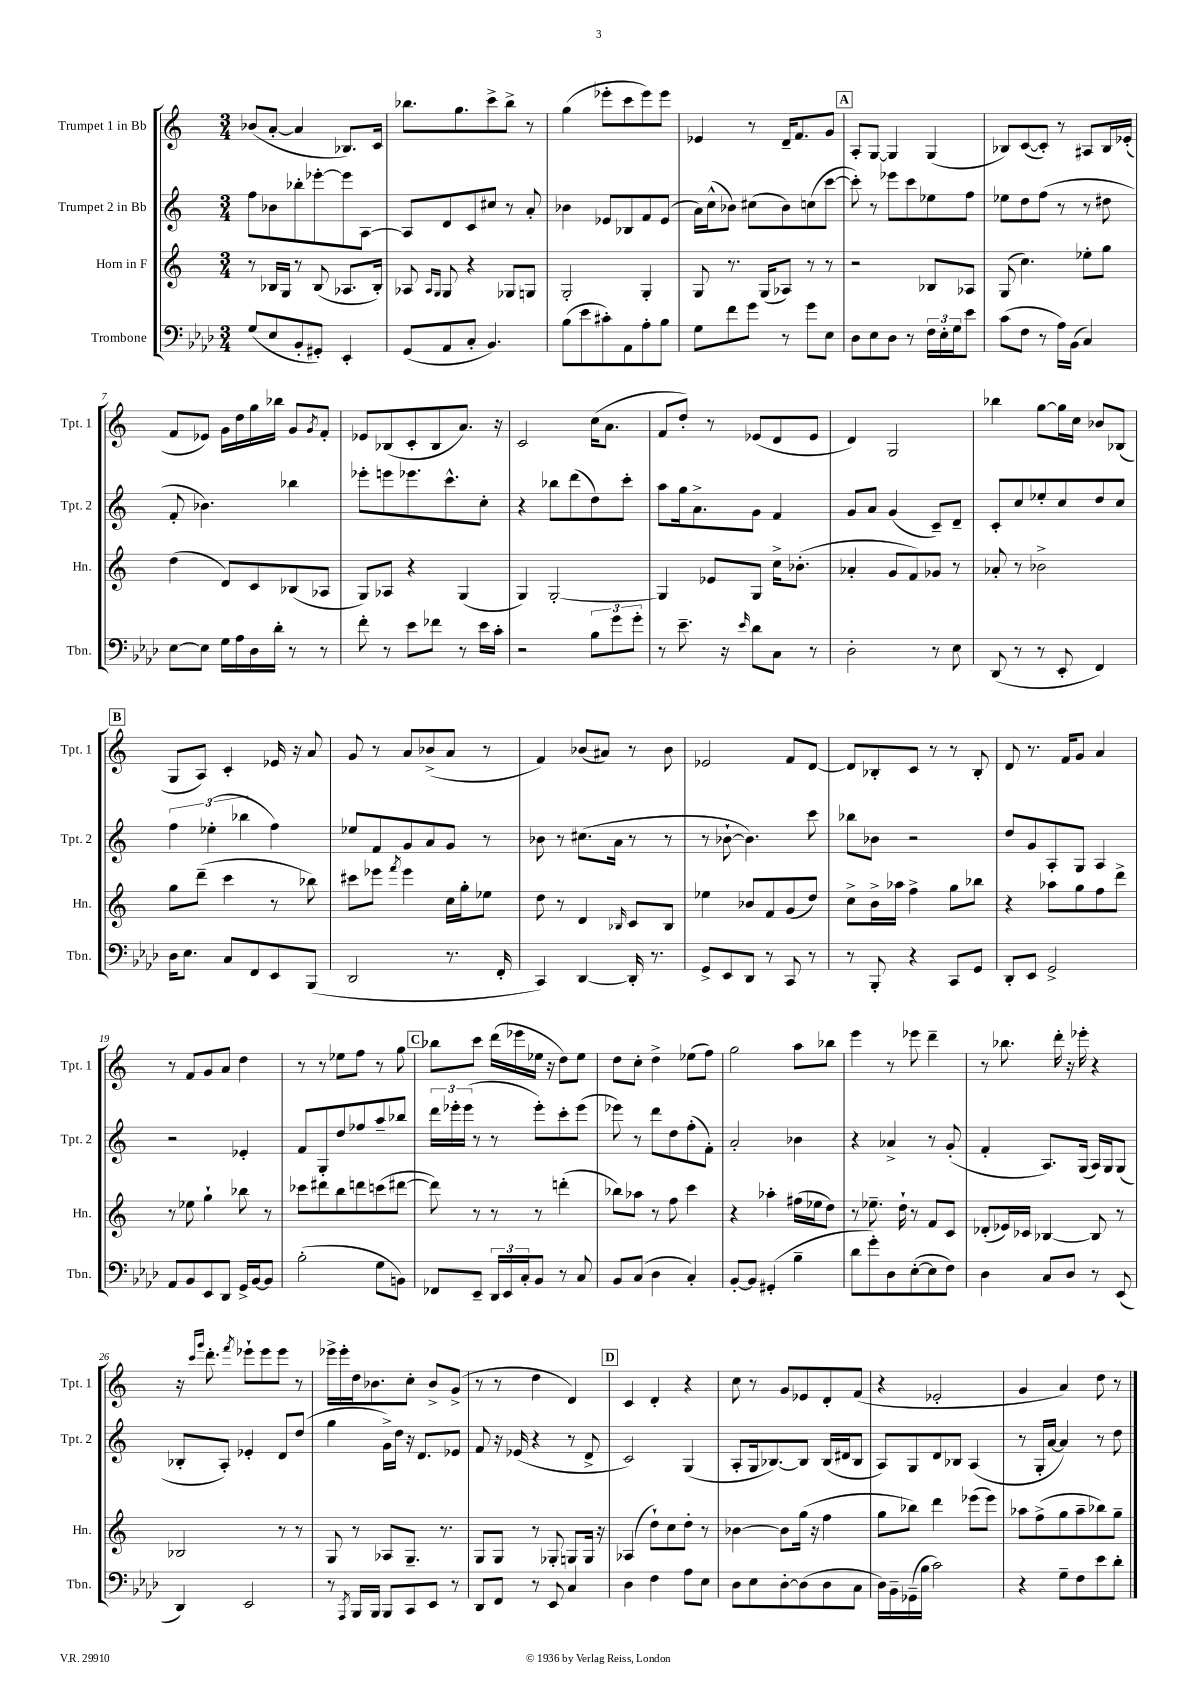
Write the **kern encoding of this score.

**kern	**kern	**kern	**kern
*staff4	*staff3	*staff2	*staff1
*clefF4	*clefG2	*clefG2	*clefG2
*k[b-e-a-d-]	*k[]	*k[]	*k[]
*M3/4	*M3/4	*M3/4	*M3/4
(8G/L	8r	8ff\L	(8b-/L
8E-/	16B-/LL	8b-\	[8a'/J
.	16G/JJ	.	.
8BB-'/	8r	8bb-'\	4a/]
8GG#'/J)	(8B-/	[8eee-'\	.
4EE-'/	8.A-/L	8eee-\]	8.B-/L)
.	.	[8A\J	.
.	16B-'/Jk)	.	16c/Jk
=	=	=	=
(8GG/L	8A-/	8A/]L	8.bb-\L
.	16qqA-/LL	.	.
.	16qqG/JJ	.	.
8AA-/	8G/	8d/	.
.	.	.	8.gg\
8C'/J	4r	8c/	.
4.BB-/)	.	8cc#/J	8ccc^\
.	8G-/L	8r	8bb-^\J
.	8G/J	8a'/	8r
=	=	=	=
(8B-\L	2G'/	4b-\	(4gg\
8e-\	.	.	.
8c#'\)	.	8e-/L	8eee-'\L
8AA-\	.	8B-/	8ccc\
8A-'\	4G'/	8f/	8eee-\)
8B-\J	.	(8e-/J	8eee-\J
=	=	=	=
8G\L	8G/	16a\LL)	4e-/
.	.	(16cc^^\J	.
8f\	8.r	8b-\J)	.
8g\J	.	(8cc#\L	8r
.	(16G/LK	.	.
8r	8A-/J)	8b-\)	16d~/LK
.	.	.	8.f/
8g\L	8r	(8cc\	.
8E-\J	8r	[8ccc\J	8g/J
=	=	=	=
8D-\L	2r	8ccc'\])	8A'/L
8E-\	.	8r	[8G/J
8D-\J	.	8eee-\L	4G/]
8r	.	8ccc\	.
24F\LL	8B-/L	8ee-\	(4G/
24E-'\	.	.	.
24G\J	.	.	.
8e-\J	8A-/J	8ff\J	.
=	=	=	=
(8c\L	(8G/	8ee-\L	8B-/L)
8F\J	4.cc\)	8dd\	([8c/
8r	.	(8ff\J	8c'/]J)
16A-\LL)	.	8r	8r
(16BB-\JJ	.	.	.
4C/)	8ee-'\L	8r	8A#/L
.	8gg\J	8dd#\	16B-/L
.	.	.	(16e-'/JJ
=	=	=	=
[8E-\L	(4dd\	8f'/	8f/L
8E-\]J	.	4.b-\)	8e-/J)
16G\LL	8d/L)	.	16g\LL
16A-\	.	.	16dd\
16D-\	8c/	.	16gg\
16d-'\JJ	.	.	16bb-\JJ
8r	(8B-/	4bb-\	8g/L
.	.	.	8qg/
8r	8A-/J	.	8f'/J
=	=	=	=
8f'\	8G/L)	8eee-'\L	8e-/L
8r	8A-/J	8eee\	(8B-/
8e-\L	4r	8.eee-\	8c'/
8f-\J	.	.	8B-/
.	.	8.ccc^^\	.
8r	(4G/	.	8.a/J)
16e-\LL	.	8cc'\J	.
16c'\JJ	.	.	16r
=	=	=	=
2r	4G/)	4r	2c/
.	[2G'/	8bb-\L	.
.	.	(8ddd\	.
12B-\L	.	8dd\)	(16cc\LK
.	.	.	8.a\J
12g\	.	.	.
.	.	8ccc'\J	.
12g'\J	.	.	.
=	=	=	=
8r	4G/]	8aa\L	8f/L
8.e-~\	.	16gg\k	8dd'/J)
.	.	8.a^\	.
.	8e-/L	.	8r
16r	.	.	.
16qqe-/	.	.	.
8d-\L	8G/J	8g\J	(8e-/L
8C\J	16cc^\LK	4f/	8d/
.	(8.b-'\J	.	.
8r	.	.	8e-/J
=	=	=	=
2D-'\	4a-'/	8g/L	4d/)
.	.	8a/J	.
.	8g/L	(4g/	2G/
.	8f/)	.	.
8r	8g-/J	8c~/L)	.
8E-\	8r	8d~/J	.
=	=	=	=
(8DD-/	8a-'/	8c'/L	4bb-\
8r	8r	8cc/	.
8r	2b-^\	8ee-'/	[8gg\L
8EE-'/	.	8cc/	16gg\]L
.	.	.	16cc\JJ
4FF/)	.	8dd/	8b-/L
.	.	8cc/J	(8B-/J
=	=	=	=
16D-\LK	8gg\L	6ff\	8G/L
8.E-\J	.	.	.
.	(8ddd~\J	.	8A/J)
.	.	(6ee-'\	.
8C/L	4ccc\	.	4c'/
.	.	6bb-\	.
8FF/	.	.	.
8EE-/	8r	4ff\)	16e-/
.	.	.	16r
(8BBB-/J	8bb-\)	.	8a/
=	=	=	=
2DD-/	8ccc#\L	8ee-/L	8g/
.	8eee-\J	8f/	8r
.	8qfff/	.	.
.	4eee-\	8g/	8a/L
.	.	8a/	(8b-^/
8.r	16cc\LL	8g/J	8a/J
.	16gg'\J	.	.
.	8ee-\J	8r	8r
16FF'/	.	.	.
=	=	=	=
4CC/)	8dd\	8b-\	4f/)
.	8r	8r	.
[4DD-/	4d/	(8.cc#\L	(8b-/L
.	.	.	8a#/J)
.	.	16a\Jk	.
.	16qqB-/	.	.
16DD-'/]	8c/L	8r	8r
8.r	.	.	.
.	8B-/J	8r	8b-\
=	=	=	=
8GG^/L	4ee-\	8r	2e-/
8EE-/	.	[8b-`\	.
8DD-/J	8b-/L	4.b-\])	.
8r	8f/	.	.
8CC/	(8g/	.	8f/L
8r	8dd/J)	8ccc\	[8d/J
=	=	=	=
8r	8cc^\L	8bb-\L	8d/]L
8BBB-'/	16b^\L	8b-\J	8B-'/
.	16aa-\JJ	.	.
4r	4ff^\	2r	8c/J
.	.	.	8r
8CC/L	8gg\L	.	8r
8GG/J	8bb-\J	.	8B-'/
=	=	=	=
8DD-'/L	4r	8dd/L	8d/
8EE-/J	.	8g/	8.r
2GG^/	8aa-\L	8A'/	.
.	.	.	16f/LK
.	8gg\	8G/J	8g/J
.	8ff\	4A/	4a/
.	8ddd^\J	.	.
=	=	=	=
8AA-/L	8r	2r	8r
8BB-/	8ee-\	.	8f/L
8EE-/	4gg`\	.	8g/
8DD-/J	.	.	8a/J
16GG^/LL	8bb-\	4e-'/	4dd\
[16BB-/J	.	.	.
8BB-/]J	8r	.	.
=	=	=	=
(2B-'\	8ccc-\L	8f/L	8r
.	8ddd#\	8G'/	8r
.	8bb\	8dd/	8ee-\L
.	8ddd\	8ff-/	8ff\J
8G\L	(8ccc\	8aa~/	8r
8BB\J)	[8ddd#\J	8bb-/J	8gg\
=	=	=	=
8FF-/L	8ddd#\])	24ddd\LL	8bb-\L
.	.	24eee-'\	.
.	.	(24eee-\JJ	.
8EE-~/J	8r	8r	8ccc\J
24DD-/LL	8r	8r	(16ddd\LL
24EE-/	.	.	.
.	.	.	16eee-\
24C'/J	.	.	.
8BB-/J	8r	8eee-'\L)	16ee-\JJ
.	.	.	16r
8r	(4ddd'\	8ccc'\	8dd\L)
8C/	.	(8eee-\J	8ee-\J
=	=	=	=
8BB-/L	8bb-\L)	8eee-\)	8dd\L
(8C/J	8aa-\J	8r	8cc'\J
4D-\	8r	8ddd\L	4dd^\
.	8ff\	8dd\	.
4C'/)	4ccc\	(8ff'\	(8ee-\L
.	.	8f'\J)	8ff\J)
=	=	=	=
[8BB-'/L	4r	2a'/	2gg\
8BB-/]J	.	.	.
(4GG#'/	4aa-'\	.	.
4B-~\	(16ff#\LL	4b-\	8aa\L
.	16ee-\J	.	.
.	8dd\J)	.	8bb-\J
=	=	=	=
8d-\L	8r	4r	4eee\
8g'\)	8.ee-~\	.	.
8D-\	.	4a-^/	8r
.	16dd`\	.	.
([8E-'\	8r	.	8eee-\
8E-\]	8f/L	8r	4ddd~\
8F\J)	8c/J	(8g'/	.
=	=	=	=
4D-\	(8d-'/L	4f'/	8r
.	16e-/L)	.	8.bb-\
.	16c-/JJ	.	.
8C/L	[4B-/	8.A/L)	.
.	.	.	16ddd'\
8D-/J	.	.	16r
.	.	(16G/Jk	16eee-'\
8r	8B-/]	16A/LL)	4r
.	.	16G/J	.
(8EE-/	8r	(8G/J	.
=	=	=	=
4DD-/)	2B-/	8B-'/L	16r
.	.	.	16qqccc/LL
.	.	.	16qqggg/JJ
.	.	.	8.ddd'\
.	.	8A'/J)	.
.	.	.	8qfff/
2EE-/	.	4e-'/	8eee-`\L
.	.	.	8eee-\
.	8r	8d/L	8eee-\J
.	8r	(8dd/J	8r
=	=	=	=
8r	8G/	4gg\	16eee-^\LL
.	.	.	16eee-'\
8qAAA-/	.	.	.
16BBB-/LL	8r	.	16dd\J
16BBB-/JJ	.	.	8.b-\
8BBB-/L	8A-/L	16g^\LL)	.
.	.	16dd\JJ	.
8CC/	8.G~/J	16r	8cc'\J
.	.	8.d/L	.
8EE-/J	.	.	8b-^/L
.	8.r	.	.
8r	.	8e-/J	(8g^/J
=	=	=	=
8DD-/L	8G/L	8f/	8r
8FF/J	8G/J	16r	8r
.	.	(16e-/	.
8r	8r	4r	4dd\
8EE-/	8G-'/	.	.
4C/	8G/L	8r	4d/)
.	16G/Jk	8d^/	.
.	16r	.	.
=	=	=	=
4D-\	(4A-/	2c/)	4c/
4F\	8dd`\L)	.	4d'/
.	8cc\	.	.
8A-\L	8dd'\J	(4G/	4r
8E-\J	8r	.	.
=	=	=	=
8D-\L	[4b-\	8A'/L	8cc\
8E-\	.	16G/k	8r
.	.	[8.B-/)	.
[8D-'\	8b-\]L	.	8g/L
(8D-\]	(16gg\Jk	8B-/]J	8e-/
.	16r	.	.
8D-\	4ff\	(16B-/LL	8d'/
.	.	16d#/J	.
8C\J	.	8B-/J	(8f/J
=	=	=	=
16D-\LL)	8gg\L	8A/L)	4r
16BB-~\	.	.	.
(16GG-~\	8bb-\J)	8G/	.
16B-\JJ	.	.	.
2c\)	4ddd\	8d/	2e-'/
.	.	8B-/J	.
.	(8eee-\L	(4A/	.
.	8eee-\J)	.	.
=	=	=	=
4r	8aa-\L	8r	4g/
.	(8ff^\	16G'/LL	.
.	.	[16a/JJ	.
8G~\L	8gg\	4a/])	4a/)
8F\	8aa-~\	.	.
8e-\	8bb-\)	8r	8dd\
8d-'\J	8gg~\J	8dd\	8r
==	==	==	==
*-	*-	*-	*-
